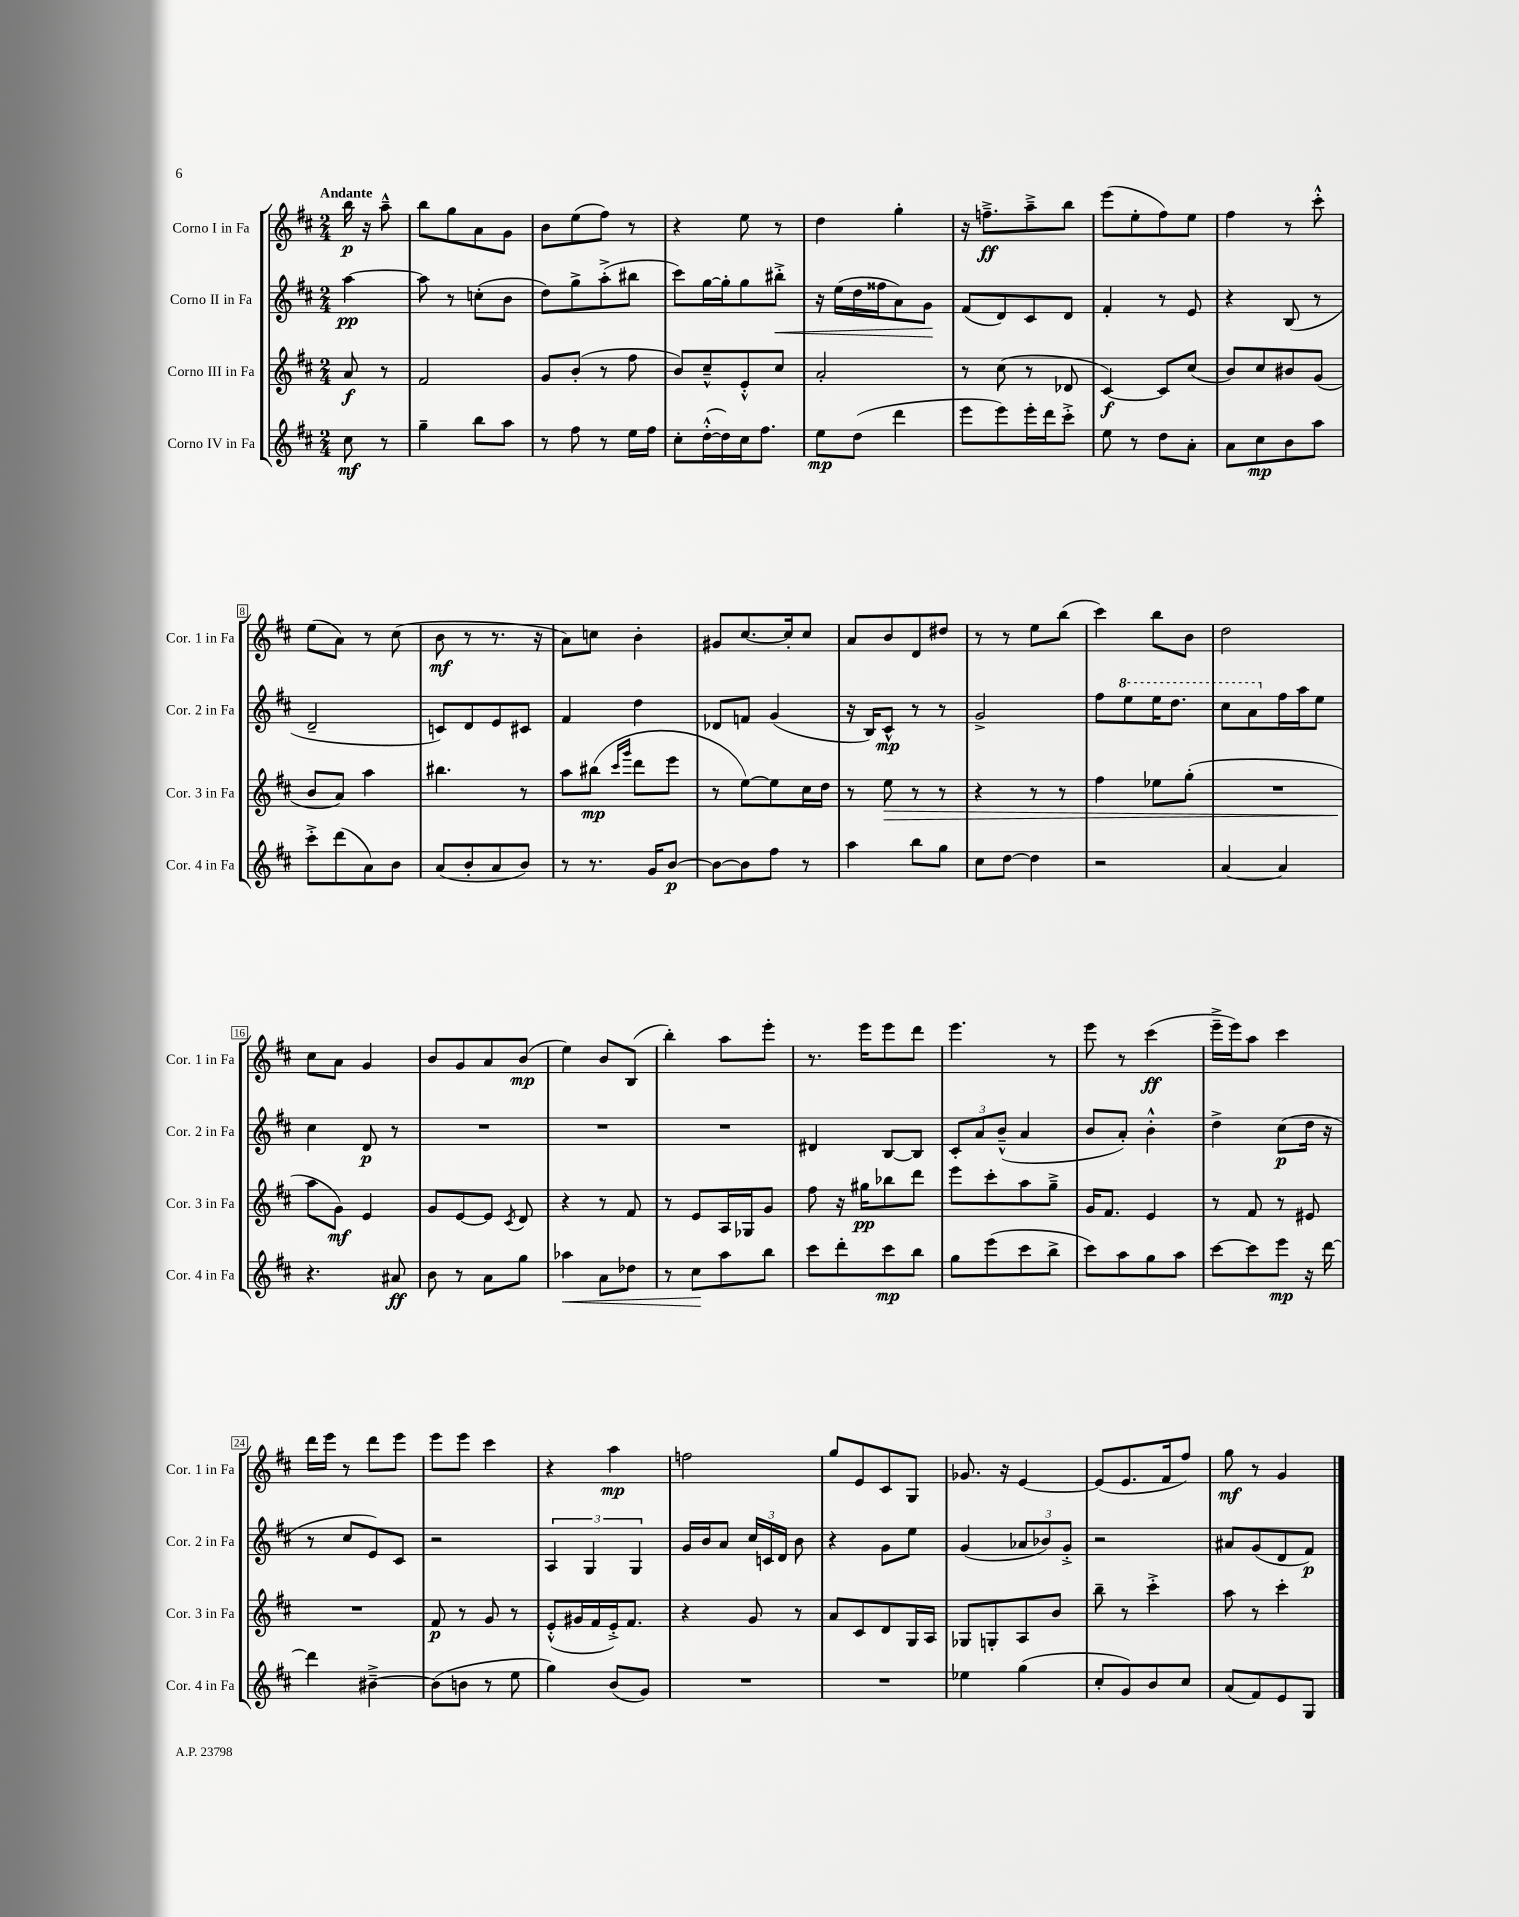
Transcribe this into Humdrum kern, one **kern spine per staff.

**kern	**kern	**kern	**kern
*staff4	*staff3	*staff2	*staff1
*clefG2	*clefG2	*clefG2	*clefG2
*k[f#c#]	*k[f#c#]	*k[f#c#]	*k[f#c#]
*M2/4	*M2/4	*M2/4	*M2/4
8cc#	8a	[4aa	16bb
.	.	.	16r
8r	8r	.	8aa~^^
=	=	=	=
4gg~	2f#	8aa]	8bb
.	.	8r	8gg
8bb	.	(8cc'	8a
8aa	.	8b	8g
=	=	=	=
8r	8g	8dd)	8b
8ff#	(8b'	8gg^	(8ee
8r	8r	(8aa'^	8ff#)
16ee	8ff#	8bb#	8r
16ff#	.	.	.
=	=	=	=
8cc#'	8b)	8ccc#)	4r
([16dd'^^	8cc#~^^	[16gg	.
16dd])	.	16gg']	.
16cc#	8e'^^	8gg	8ee
8.ff#	.	.	.
.	8cc#	8bb#'^	8r
=	=	=	=
8ee	2a'	16r	4dd
.	.	(16ee	.
(8dd	.	16dd	.
.	.	16ff##	.
4ddd	.	8a)	4gg'
.	.	8g	.
=	=	=	=
8eee	8r	(8f#	16r
.	.	.	8.ff~^
8eee)	(8cc#	8d)	.
16eee'	8r	8c#	8aa~^
16ddd	.	.	.
8ccc#'^	8d-	8d	8bb
=	=	=	=
8ee	[4c#)	4f#'	(8eee
8r	.	.	8ee'
8dd	8c#]	8r	8ff#)
8a'	(8cc#	8e	8ee
=	=	=	=
8a	8b)	4r	4ff#
8cc#	8cc#	.	.
8b	8b#	(8B	8r
8aa	(8g	8r	8ccc#'^^
=	=	=	=
8ccc#'^	8b	2d~	(8ee
(8ddd	8a)	.	8a)
8a)	4aa	.	8r
8b	.	.	(8cc#
=	=	=	=
(8a	4.bb#	8c)	8b
8b'	.	8d	8r
8a	.	8e	8.r
8b)	8r	8c#	.
.	.	.	16r
=	=	=	=
8r	8aa	4f#	8a)
8.r	(8bb#	.	8cc
.	16qqccc#	.	.
.	16qqggg	.	.
.	8ddd	4dd	4b'
16g	.	.	.
[8b	8eee	.	.
=	=	=	=
8b_	8r	8d-	8g#
8b]	[8ee)	8f	[8.cc#
8ff#	8ee]	(4g	.
.	.	.	16cc#']
8r	16cc#	.	8cc#
.	16dd	.	.
=	=	=	=
4aa	8r	16r	8a
.	.	16B)	.
.	8ee	8c#^^	8b
8bb	8r	8r	8d
8gg	8r	8r	8dd#
=	=	=	=
8cc#	4r	2g^	8r
[8dd	.	.	8r
4dd]	8r	.	8ee
.	8r	.	(8bb
=	=	=	=
2r	4ff#	8ff#	4ccc#)
.	.	8eee	.
.	8ee-	16eee	8bb
.	.	8.ddd	.
.	(8gg'	.	8b
=	=	=	=
[4a	2r	8ccc#	2dd
.	.	8aa	.
4a]	.	16ff#	.
.	.	16aa	.
.	.	8ee	.
=	=	=	=
4.r	8aa	4cc#	8cc#
.	8g)	.	8a
.	4e	8d	4g
8a#	.	8r	.
=	=	=	=
8b	8g	2r	8b
8r	[8e	.	8g
8a	8e]	.	8a
.	8qc#	.	.
8gg	8d	.	(8b
=	=	=	=
4aa-	4r	2r	4ee)
8a	8r	.	8b
8dd-	8f#	.	(8B
=	=	=	=
8r	8r	2r	4bb')
8cc#	8e	.	.
8aa	16A	.	8aa
.	16G-	.	.
8bb	8g	.	8eee'
=	=	=	=
8ccc#	8ff#	4d#	8.r
8ddd'	16r	.	.
.	16gg#	.	16eee
8ccc#	8bb-	[8B	8eee
8bb	8ddd	8B]	8ddd
=	=	=	=
8gg	8eee	12c#'	4.eee
.	.	12a	.
(8eee	8ccc#'	.	.
.	.	(12b~^^	.
8ccc#	8aa	4a	.
8bb^	8gg~^	.	8r
=	=	=	=
8ccc#)	16g	8b	8eee
.	8.f#	.	.
8aa	.	8a')	8r
8gg	4e	4b'^^	(4ccc#
8aa	.	.	.
=	=	=	=
[8ccc#	8r	4dd^	16eee~^
.	.	.	16eee)
8ccc#]	8f#	.	8aa
8eee	8r	(8cc#	4ccc#
16r	8e#	16dd	.
[16ddd	.	16r	.
=	=	=	=
4ddd]	2r	8r	16ddd
.	.	.	16eee
.	.	8cc#	8r
[4b#~^	.	8e)	8ddd
.	.	8c#	8eee
=	=	=	=
(8b#]	8f#	2r	8eee
8b	8r	.	8eee
8r	8g	.	4ccc#
8ee	8r	.	.
=	=	=	=
4gg)	(8e'^^	6A	4r
.	16g#	.	.
.	.	6G	.
.	16f#	.	.
(8b	16e'^)	.	4aa
.	8.f#	.	.
.	.	6G	.
8g)	.	.	.
=	=	=	=
2r	4r	16g	2ff
.	.	16b	.
.	.	8a	.
.	8g	24cc#	.
.	.	24c	.
.	.	24d	.
.	8r	8b	.
=	=	=	=
2r	8a	4r	8gg
.	8c#	.	8e
.	8d	8g	8c#
.	16G	8ee	8G
.	16A	.	.
=	=	=	=
4ee-	8G-	(4g	8.g-
.	8G'	.	.
.	.	.	16r
(4gg	8A	12a-	[4e
.	.	12b-)	.
.	8b	.	.
.	.	12g'^	.
=	=	=	=
8cc#'	8bb~	2r	(8e]
8g)	8r	.	8.e
8b	4ccc#'^	.	.
.	.	.	16f#
8cc#	.	.	8ff#)
=	=	=	=
(8a	8aa	8a#	8gg
8f#)	8r	(8g	8r
8e	4ccc#'	8d	4g
8G	.	8f#)	.
==	==	==	==
*-	*-	*-	*-
